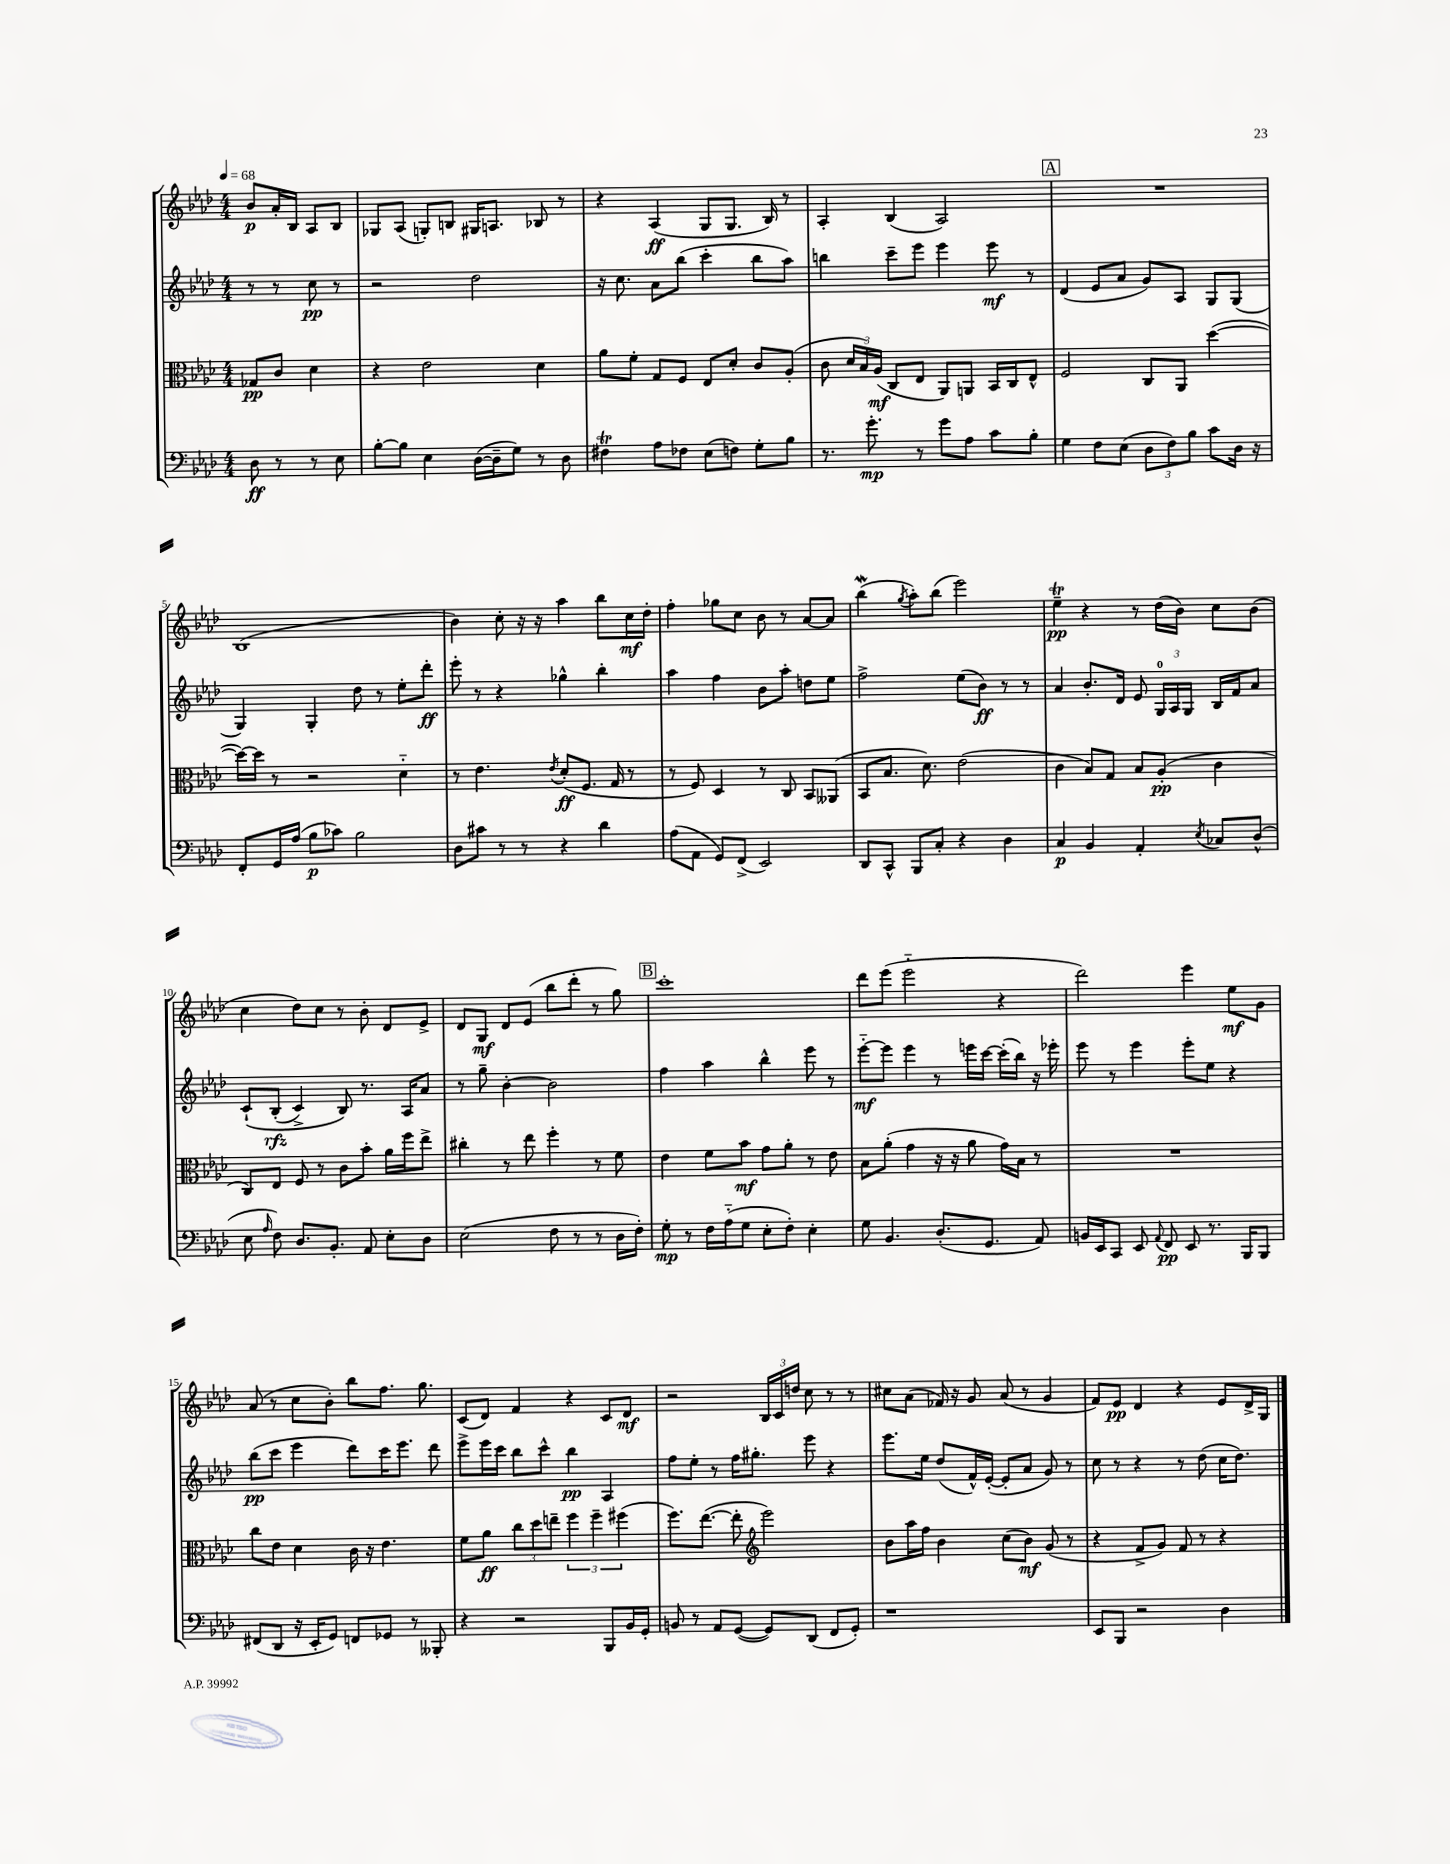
<<
\new StaffGroup <<
\new Staff = "s0" {
    \clef treble \key aes \major \numericTimeSignature \time 4/4 \partial 2 \tempo 4 = 68
    \autoBeamOff bes'8[\p aes'16-. bes16] aes8[ bes8] |
    ges8[ aes8]( g8[-.) b8] gis16[ a8.] bes8 r8 |
    r4 aes4\ff( g8[ g8.] bes16) r8 |
    aes4-. bes4( aes2) |
    \mark \markup { \box "A" } R1 |
    bes1( |
    bes'4) c''8-. r16 r16 aes''4 bes''8[ c''16\mf des''16]-. |
    f''4-. ges''8[ c''8] bes'8 r8 aes'8[~ aes'8] |
    bes''4\mordent( \acciaccatura { g''8 } aes''8[-.) bes''8]( ees'''2) |
    ees''4--\trill\pp r4 r8 des''16[( bes'16]) c''8[ bes'8]( |
    c''4 des''8[) c''8] r8 bes'8-. des'8[ ees'8]-> |
    des'8[ g8]\mf des'8[ ees'8]( bes''8[ des'''8]-. r8 g''8) |
    \mark \markup { \box "B" } c'''1-. |
    des'''8[ ees'''8]( ees'''2-_ r4 |
    des'''2) ees'''4 ees''8[\mf g'8] |
    aes'8( r8 c''8[ bes'8]-.) bes''8[ f''8.] g''8. |
    c'8[( des'8]) f'4 r4 c'8[ des'8]\mf |
    r2 \tuplet 3/2 { bes16[ c'16 d''16] } c''8 r8 r8 |
    cis''8[ aes'8]( fes'16) r16 g'8 aes'8( r8 g'4 |
    f'8[) ees'8]\pp des'4 r4 ees'8[ des'16-> g16] \bar "|." |
}
\new Staff = "s1" {
    \clef treble \key aes \major \numericTimeSignature \time 4/4 \partial 2
    \autoBeamOff r8 r8 c''8\pp r8 |
    r2 des''2 |
    r16 c''8. aes'8[ bes''8]( c'''4-. bes''8[ aes''8]) |
    b''4 c'''8[-- ees'''8] ees'''4 ees'''8\mf r8 |
    \mark \markup { \box "A" } des'4( ees'8[ aes'8] g'8[) aes8] g8[ g8]( |
    g4) g4-. des''8 r8 ees''8[-. des'''8]-.\ff |
    ees'''8-. r8 r4 ges''4-^ bes''4-. |
    aes''4 f''4 bes'8[ aes''8]-. d''8[ ees''8] |
    f''2-> ees''8[( bes'8]\ff) r8 r8 |
    aes'4 bes'8.[-. des'16] ees'8 \tuplet 3/2 { g16[-0 aes16 g16] } bes16[ f'16 aes'8] |
    c'8[-!\( bes8]-.\rfz( c'4->) bes8\) r8. aes16[ aes'8] |
    r8 g''8-- bes'4~-. bes'2 |
    \mark \markup { \box "B" } f''4 aes''4 bes''4-^ ees'''8 r8 |
    ees'''8[~-_\mf ees'''8] ees'''4 r8 e'''16[ c'''16]~ c'''16[-.( bes''16]) r16 ees'''16-. |
    ees'''8 r8 ees'''4 ees'''8[-. ees''8] r4 |
    bes''8[\pp( c'''8] ees'''4 des'''8[) c'''16 ees'''8.] des'''8 |
    ees'''8[-> ees'''16 c'''16] bes''8[ c'''8]-^ bes''4\pp aes4 |
    f''8[ ees''8]-. r8 f''16[ gis''8.]-. ees'''8 r4 |
    ees'''8.[ ees''16] des''8[( f'16-^) ees'16]~-.( ees'8[-. aes'8] g'8) r8 |
    c''8 r8 r4 r8 des''8( c''16[ des''8.]) \bar "|." |
}
\new Staff = "s2" {
    \clef alto \key aes \major \numericTimeSignature \time 4/4 \partial 2
    \autoBeamOff ges8[\pp c'8] des'4 |
    r4 ees'2 des'4 |
    aes'8[ f'8]-. g8[ f8] ees8[ des'8]-. c'8[ aes8]-.( |
    c'8 \tuplet 3/2 { des'16[ bes16) aes16]\mf( } c8[ ees8] aes,8[) a,8] bes,16[ c16 ees8]-^ |
    \mark \markup { \box "A" } f2 c8[ aes,8] des''4~( |
    des''16[~) des''16] r8 r2 des'4-_ |
    r8 ees'4. \acciaccatura { ees'8 } des'8[-.\ff( f8.] g16 r8 |
    r8 f8) des4 r8 c8 bes,8[ aeses,8]( |
    bes,8[ bes8.] des'8.) ees'2( |
    c'4 bes8[) g8] bes8[ aes8]-.\pp( c'4 |
    c8[) ees8] f8 r8 c'8[ bes'8]-. aes'16[ f''16 ees''8]-> |
    cis''4-. r8 ees''8 f''4-. r8 f'8 |
    \mark \markup { \box "B" } ees'4 f'8[ bes'8]\mf g'8[ aes'8]-. r8 ees'8 |
    bes8[ aes'8]-.( g'4 r16 r16 aes'8 g'16[) bes16] r8 |
    R1 |
    c''8[ ees'8] des'4 c'16 r16 ees'4. |
    f'8[ aes'8]\ff \tuplet 3/2 { c''8[ des''8 e''8]-- } \tuplet 3/2 { f''4 f''4-- fis''4( } |
    f''8.[) ees''8.]~( ees''8-. \clef treble ees'''2) |
    bes'8[ aes''16 f''16] bes'4 c''8[( bes'8]\mf) g'8( r8 |
    r4 f'8[-> g'8]) f'8 r8 r4 \bar "|." |
}
\new Staff = "s3" {
    \clef bass \key aes \major \numericTimeSignature \time 4/4 \partial 2
    \autoBeamOff des8\ff r8 r8 ees8 |
    bes8[~-. bes8] ees4 des16[~( des16-- g8]) r8 des8 |
    fis4\trill aes8[ fes8] ees8[( f8]) g8[-. bes8] |
    r8. g'8.-.\mp r8 g'8[ aes8] c'8[ bes8]-. |
    \mark \markup { \box "A" } g4 f8[ ees8]( \tuplet 3/2 { des8[ f8) bes8] } c'8[ des16] r16 |
    f,8[-. g,16 aes16]( bes8[\p ces'8]) bes2 |
    des8[ cis'8] r8 r8 r4 des'4 |
    aes8[( aes,8] g,8[) f,8]->( ees,2) |
    des,8[ c,8]-^ bes,,8[ c8]-. r4 des4 |
    c4\p bes,4 aes,4-. \acciaccatura { ees8 } ces8[ des8]-^( |
    ees8 \grace { aes16 } f8) des8.[ bes,8.]-. aes,8 ees8[-. des8] |
    ees2( f8 r8 r8 des16[ f16]-.) |
    \mark \markup { \box "B" } g8-.\mp r8 f16[ aes16-_( g8] ees8[-. f8]-.) ees4-. |
    g8 bes,4. des8.[-.( g,8.] aes,8) |
    b,16[ ees,16 c,8] ees,8 \appoggiatura { aes,8 } f,8\pp ees,8 r8. bes,,16[ bes,,8] |
    fis,8[( des,8] r16 ees,16[-. g,8]) f,8[ ges,8] r8 beses,,8-. |
    r4 r2 bes,,8[ bes,16 g,16]-. |
    b,8 r8 aes,8[ g,8]~( g,8[) des,8]( f,8[ g,8]-.) |
    r1 |
    ees,8[ bes,,8] r2 des4 \bar "|." |
}
>>
>>
